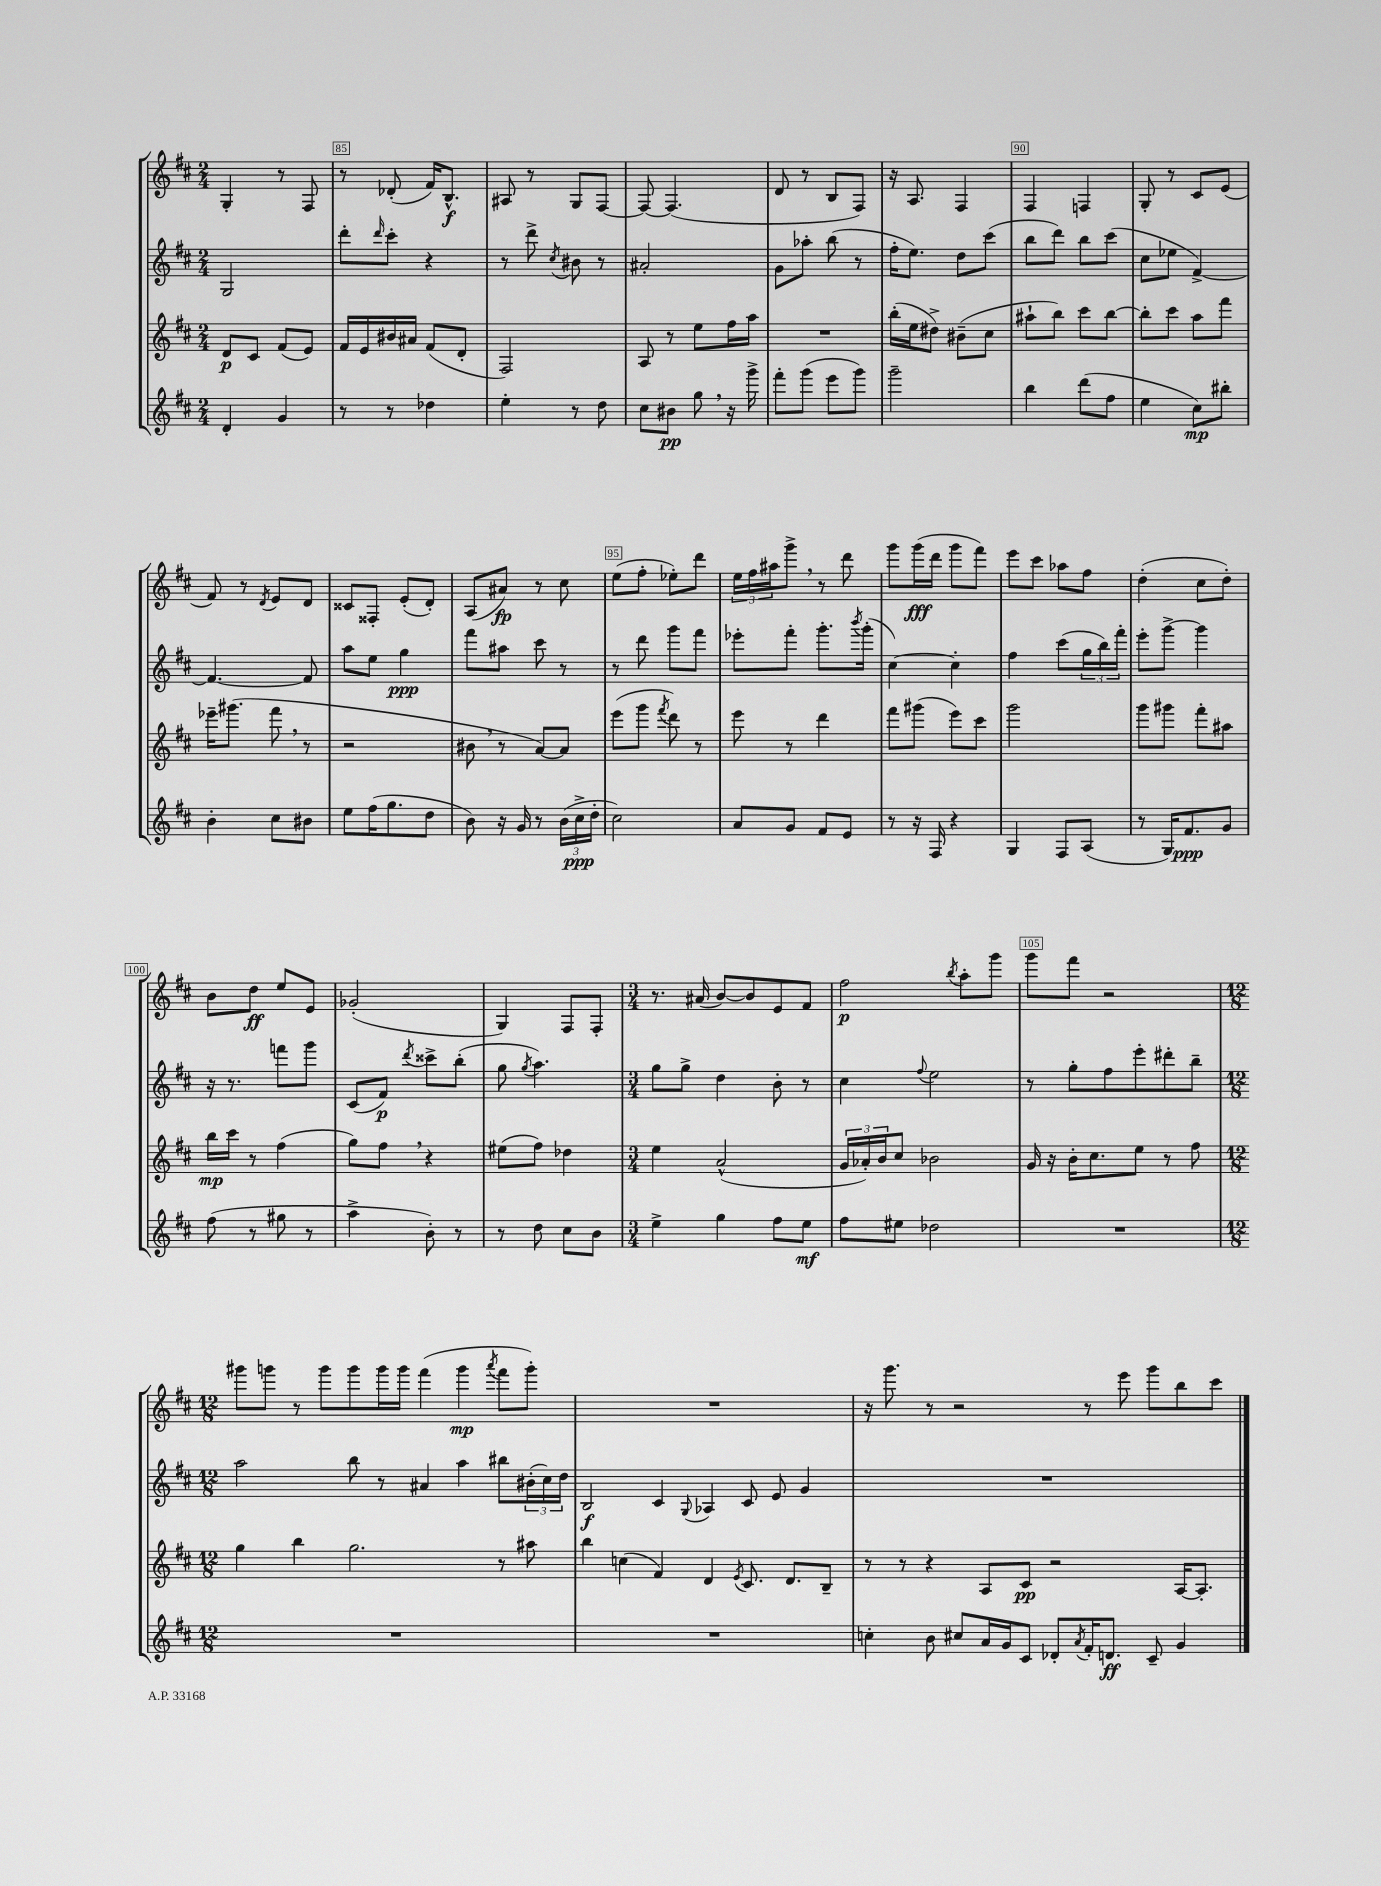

**kern	**dynam	**kern	**dynam	**kern	**dynam	**kern	**dynam
*part4	*part4	*part3	*part3	*part2	*part2	*part1	*part1
*staff4	*staff4	*staff3	*staff3	*staff2	*staff2	*staff1	*staff1
*clefG2	*	*clefG2	*	*clefG2	*	*clefG2	*
*k[f#c#]	*	*k[f#c#]	*	*k[f#c#]	*	*k[f#c#]	*
*M2/4	*	*M2/4	*	*M2/4	*	*M2/4	*
=84	=84	=84	=84	=84	=84	=84	=84
4d'/	.	8d/L	p	2G/	.	4G'/	.
.	.	8c#/J	.	.	.	.	.
4g/	.	(8f#/L	.	.	.	8r	.
.	.	8e/J)	.	.	.	8F#/	.
=85	=85	=85	=85	=85	=85	=85	=85
8r	.	16f#/LL	.	8ddd'\L	.	8r	.
.	.	16e/	.	.	.	.	.
.	.	.	.	16qqddd/	.	.	.
8r	.	16b#X/	.	8ccc#'\J	.	(8d-X'/	.
.	.	16a#X/JJ	.	.	.	.	.
4dd-X\	.	(8f#/L	.	4r	.	16f#/KL)	.
.	.	.	.	.	.	8.B^^/J	f
.	.	8d'/J	.	.	.	.	.
=86	=86	=86	=86	=86	=86	=86	=86
4ee'\	.	2F#/)	.	8r	.	8A#X/	.
.	.	.	.	8ddd^\	.	8r	.
.	.	.	.	8qcc#/	.	.	.
8r	.	.	.	8b#X\	.	8G/L	.
8dd\	.	.	.	8r	.	[8F#/J	.
=87	=87	=87	=87	=87	=87	=87	=87
8cc#\L	.	8A/	.	2a#X'/	.	8F#/_	.
8b#X\J	pp	8r	.	.	.	(4.F#/]	.
8gg,\	.	8ee\L	.	.	.	.	.
16r	.	16ff#\L	.	.	.	.	.
16ggg^\	.	16aa\JJ	.	.	.	.	.
=88	=88	=88	=88	=88	=88	=88	=88
8fff#'\L	.	2r	.	8g\L	.	8d/	.
(8ggg\J	.	.	.	8aa-X'\J	.	8r	.
8eee\L	.	.	.	(8bb\	.	8B/L	.
8ggg\J)	.	.	.	8r	.	8F#/J)	.
=89	=89	=89	=89	=89	=89	=89	=89
2ggg~\	.	(16bb'\LL	.	16ff#'\KL	.	16r	.
.	.	16ee\J	.	8.ee\J)	.	8.A/	.
.	.	8dd#X^\J)	.	.	.	.	.
.	.	(8b#X~\L	.	8dd\L	.	4F#/	.
.	.	8cc#\J	.	(8ccc#\J	.	.	.
=90	=90	=90	=90	=90	=90	=90	=90
4bb\	.	8aa#X`\L	.	8bb\L	.	4F#/	.
.	.	8bb\J)	.	8ddd\J)	.	.	.
(8ddd\L	.	8ccc#\L	.	8bb\L	.	4Fn/	.
8ff#\J	.	[8bb\J	.	(8ccc#\J	.	.	.
=91	=91	=91	=91	=91	=91	=91	=91
4ee\	.	8bb'\L]	.	8cc#\L	.	8G'/	.
.	.	8ccc#\J	.	8ee-X\J	.	8r	.
8cc#\L)	mp	8aa\L	.	[4f#^/)	.	8c#/L	.
8bb#X'\J	.	8fff#\J	.	.	.	(8e/J	.
!!LO:LB:g=z
=92	=92	=92	=92	=92	=92	=92	=92
4b'\	.	16eee-X~\KL	.	4.f#/_	.	8f#/)	.
.	.	(8.ggg#X\J	.	.	.	.	.
.	.	.	.	.	.	8r	.
.	.	.	.	.	.	8qd/	.
8cc#\L	.	8fff#,\	.	.	.	8e/L	.
8b#X\J	.	8r	.	8f#/]	.	8d/J	.
=93	=93	=93	=93	=93	=93	=93	=93
8ee\L	.	2r	.	8aa\L	.	8c##X/L	.
(16ff#\K	.	.	.	8ee\J	.	8F##X'/J	.
8.gg\	.	.	.	.	.	.	.
.	.	.	.	4gg\	ppp	(8e'/L	.
8dd\J	.	.	.	.	.	8d'/J)	.
=94	=94	=94	=94	=94	=94	=94	=94
8b\)	.	8b#X,\	.	8fff#\L	.	(8A/L	.
16r	.	8r	.	8aa#X\J	.	8a#X/J)	fp
16g/	.	.	.	.	.	.	.
8r	.	[8a/L)	.	8ccc#\	.	8r	.
(24b\LL	.	8a/J]	.	8r	.	8cc#\	.
24cc#^\	ppp	.	.	.	.	.	.
24dd'\JJ	.	.	.	.	.	.	.
=95	=95	=95	=95	=95	=95	=95	=95
2cc#\)	.	(8eee\L	.	8r	.	(8ee\L	.
.	.	8ggg\J	.	8ddd\	.	8ff#'\J	.
.	.	8qfff#/	.	.	.	.	.
.	.	8ddd\)	.	8ggg\L	.	8ee-X'\L)	.
.	.	8r	.	8fff#\J	.	8ddd\J	.
=96	=96	=96	=96	=96	=96	=96	=96
8a/L	.	8eee\	.	8eee-X'\L	.	24ee\LL	.
.	.	.	.	.	.	24ff#\	.
.	.	.	.	.	.	24aa#X\J	.
8g/J	.	8r	.	8fff#'\J	.	8ggg^,\J	.
8f#/L	.	4ddd\	.	8.ggg'\L	.	8r	.
8e/J	.	.	.	.	.	8ddd\	.
.	.	.	.	8qbbb/	.	.	.
.	.	.	.	(16ggg'\Jk	.	.	.
=97	=97	=97	=97	=97	=97	=97	=97
8r	.	8fff#\L	.	[4cc#\)	.	8ggg\L	.
16r	.	(8ggg#X\J	.	.	.	(16ggg\L	fff
16F#/	.	.	.	.	.	16ddd\JJ	.
4r	.	8eee\L)	.	4cc#'\]	.	8ggg\L	.
.	.	8ccc#\J	.	.	.	8fff#\J)	.
=98	=98	=98	=98	=98	=98	=98	=98
4G/	.	2ggg\	.	4ff#\	.	8eee\L	.
.	.	.	.	.	.	8ccc#\J	.
8F#/L	.	.	.	(8ccc#\L	.	8aa-X\L	.
(8A/J	.	.	.	24gg\L	.	8ff#\J	.
.	.	.	.	24bb\)	.	.	.
.	.	.	.	24fff#'\JJ	.	.	.
=99	=99	=99	=99	=99	=99	=99	=99
8r	.	8ggg\L	.	8eee'\L	.	(4dd'\	.
16G/KL)	.	8ggg#X\J	.	[8ggg^\J	.	.	.
8.f#/	ppp	.	.	.	.	.	.
.	.	8fff#'\L	.	4ggg\]	.	8cc#\L	.
8g/J	.	8aa#X\J	.	.	.	8dd'\J)	.
!!LO:LB:g=z
=100	=100	=100	=100	=100	=100	=100	=100
(8ff#\	.	16bb\LL	mp	16r	.	8b\L	.
.	.	16ccc#\JJ	.	8.r	.	.	.
8r	.	8r	.	.	.	8dd\J	ff
8gg#X\	.	(4ff#\	.	8fffn\L	.	8ee/L	.
8r	.	.	.	8ggg\J	.	8e/J	.
=101	=101	=101	=101	=101	=101	=101	=101
4aa^\	.	8gg\L)	.	(8c#/L	.	(2g-X'/	.
.	.	8ff#,\J	.	8f#/J)	p	.	.
.	.	.	.	8qddd/	.	.	.
8b'\)	.	4r	.	8ccc##X^\L	.	.	.
8r	.	.	.	(8bb'\J	.	.	.
=102	=102	=102	=102	=102	=102	=102	=102
8r	.	(8ee#X\L	.	8gg\	.	4G/)	.
.	.	.	.	8qgg/	.	.	.
8dd\	.	8ff#\J)	.	4.aa\)	.	.	.
8cc#\L	.	4dd-X\	.	.	.	8F#/L	.
8b\J	.	.	.	.	.	8F#'/J	.
=103	=103	=103	=103	=103	=103	=103	=103
*M3/4	*	*M3/4	*	*M3/4	*	*M3/4	*
4ee^\	.	4ee\	.	8gg\L	.	8.r	.
.	.	.	.	8gg^\J	.	.	.
.	.	.	.	.	.	(16a#X/	.
4gg\	.	(2a^^/	.	4dd\	.	[8b/L)	.
.	.	.	.	.	.	8b/]	.
8ff#\L	.	.	.	8b'\	.	8e/	.
8ee\J	mf	.	.	8r	.	8f#/J	.
=104	=104	=104	=104	=104	=104	=104	=104
8ff#\L	.	24g/LL	.	4cc#\	.	2ff#\	p
.	.	24a-X'/)	.	.	.	.	.
.	.	24b/J	.	.	.	.	.
8ee#X\J	.	8cc#/J	.	.	.	.	.
.	.	.	.	8qqff#/	.	.	.
2dd-X\	.	2b-X\	.	2ee\	.	.	.
.	.	.	.	.	.	8qbb/	.
.	.	.	.	.	.	8aa'\L	.
.	.	.	.	.	.	8ggg\J	.
=105	=105	=105	=105	=105	=105	=105	=105
2.r	.	16g/	.	8r	.	8ggg\L	.
.	.	16r	.	.	.	.	.
.	.	16b'\KL	.	8gg'\L	.	8fff#\J	.
.	.	8.cc#\	.	.	.	.	.
.	.	.	.	8ff#\	.	2r	.
.	.	8ee\J	.	8eee'\	.	.	.
.	.	8r	.	8ddd#X'\	.	.	.
.	.	8ff#\	.	8bb~\J	.	.	.
!!LO:LB:g=z
=106	=106	=106	=106	=106	=106	=106	=106
*M12/8	*	*M12/8	*	*M12/8	*	*M12/8	*
1.r	.	4gg\	.	2aa\	.	8ggg#X\L	.
.	.	.	.	.	.	8gggn\J	.
.	.	4bb\	.	.	.	8r	.
.	.	.	.	.	.	8ggg\L	.
.	.	2.gg\	.	8bb\	.	8ggg\	.
.	.	.	.	8r	.	16ggg\L	.
.	.	.	.	.	.	16ggg\JJ	.
.	.	.	.	4a#X/	.	(4fff#\	.
.	.	.	.	4aa\	.	4ggg\	mp
.	.	.	.	.	.	8qaaa/	.
.	.	8r	.	8bb#X\L	.	8fff#\L	.
.	.	8aa#X\	.	(24b#X'\L	.	8ggg'\J)	.
.	.	.	.	24cc#\)	.	.	.
.	.	.	.	24dd\JJ	.	.	.
=107	=107	=107	=107	=107	=107	=107	=107
1.r	.	4bb\	.	2B/	f	1.r	.
.	.	(4ccn\	.	.	.	.	.
.	.	4f#/)	.	4c#/	.	.	.
.	.	.	.	8qqG/	.	.	.
.	.	4d/	.	4A-X/	.	.	.
.	.	8qe/	.	.	.	.	.
.	.	8.c#/	.	8c#/	.	.	.
.	.	.	.	8e/	.	.	.
.	.	8.d/L	.	.	.	.	.
.	.	.	.	4g/	.	.	.
.	.	8B~/J	.	.	.	.	.
=108	=108	=108	=108	=108	=108	=108	=108
4ccn'\	.	8r	.	1.r	.	16r	.
.	.	.	.	.	.	8.ggg\	.
.	.	8r	.	.	.	.	.
8b\	.	4r	.	.	.	8r	.
8cc#X/L	.	.	.	.	.	2r	.
16a/L	.	8A/L	.	.	.	.	.
16g/J	.	.	.	.	.	.	.
8c#/J	.	8c#/J	pp	.	.	.	.
8d-X'/L	.	2r	.	.	.	.	.
8qa/	.	.	.	.	.	.	.
16f#'/K	.	.	.	.	.	8r	.
8.dn/J	ff	.	.	.	.	.	.
.	.	.	.	.	.	8eee\	.
8c#~/	.	.	.	.	.	8ggg\L	.
4g/	.	[16A/KL	.	.	.	8bb\	.
.	.	8.A'/J]	.	.	.	.	.
.	.	.	.	.	.	8ccc#\J	.
==	==	==	==	==	==	==	==
*-	*-	*-	*-	*-	*-	*-	*-
